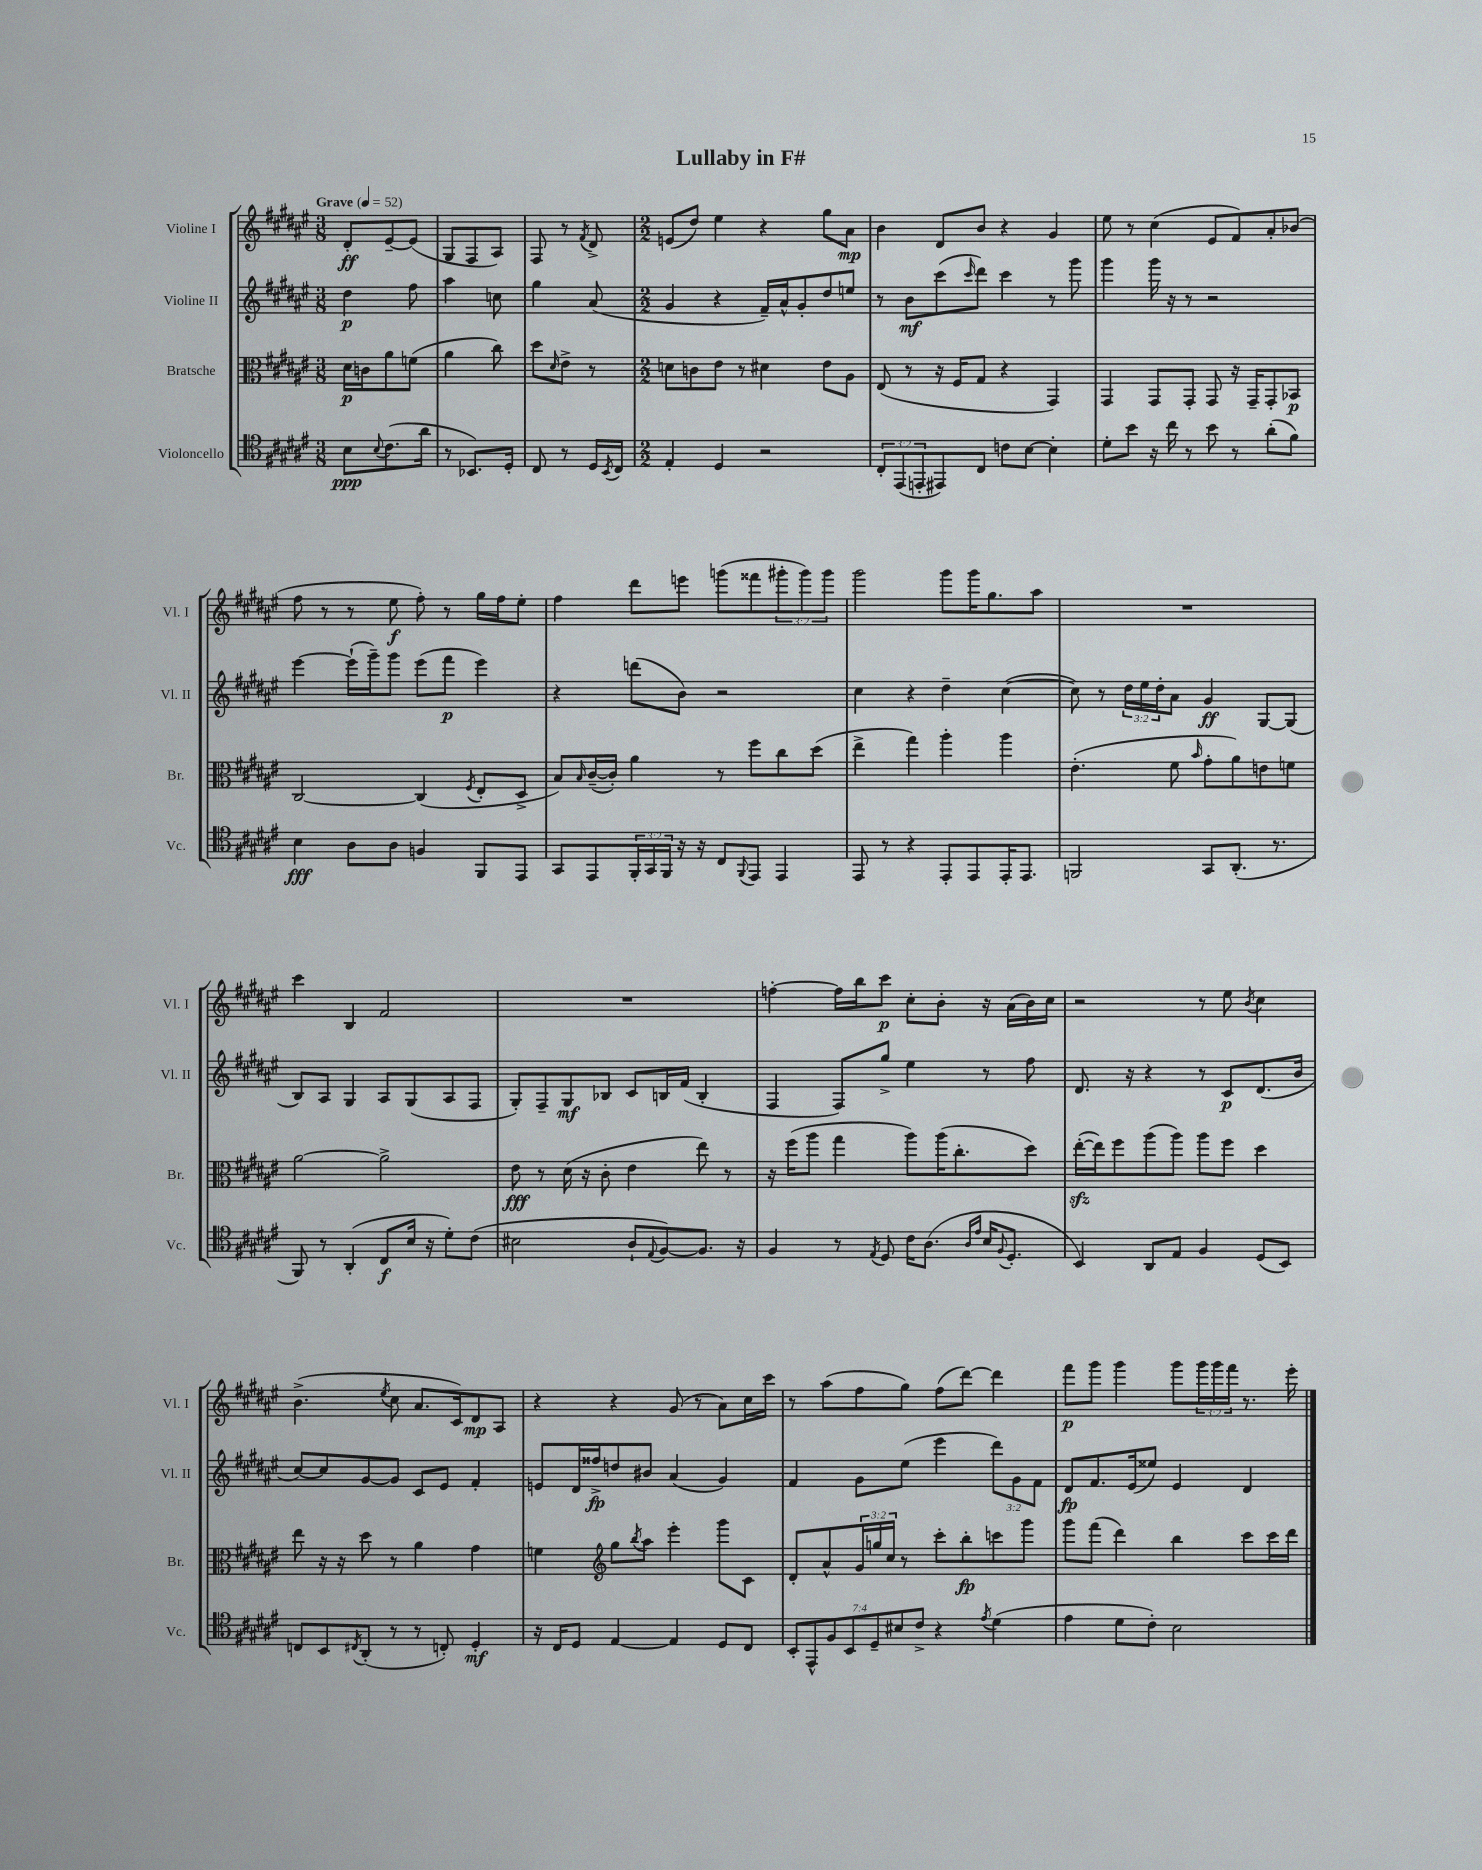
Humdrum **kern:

**kern	**dynam	**kern	**dynam	**kern	**dynam	**kern	**dynam
*part4	*part4	*part3	*part3	*part2	*part2	*part1	*part1
*staff4	*staff4	*staff3	*staff3	*staff2	*staff2	*staff1	*staff1
*I"Violoncello	*	*I"Bratsche	*	*I"Violine II	*	*I"Violine I	*
*I'Vc.	*	*I'Br.	*	*I'Vl. II	*	*I'Vl. I	*
*clefC4	*	*clefC3	*	*clefG2	*	*clefG2	*
*k[f#c#g#d#a#e#]	*	*k[f#c#g#d#a#e#]	*	*k[f#c#g#d#a#e#]	*	*k[f#c#g#d#a#e#]	*
*M3/8	*	*M3/8	*	*M3/8	*	*M3/8	*
*MM52	*	*MM52	*	*MM52	*	*MM52	*
=1	=1	=1	=1	=1	=1	=1	=1
!	!	!	!	!	!	!LO:TX:a:B:t=Grave	!
8B\L	ppp	16d#\LL	p	4dd#\	p	8d#'/L	ff
.	.	16cn\J	.	.	.	.	.
8qqB/	.	.	.	.	.	.	.
(8.c#\	.	8a#\	.	.	.	[8e#~/	.
.	.	(8fn\J	.	8ff#\	.	(8e#/J]	.
16a#\Jk	.	.	.	.	.	.	.
=2	=2	=2	=2	=2	=2	=2	=2
8r	.	4a#\	.	4aa#\	.	8G#/L	.
8.BB-X/L)	.	.	.	.	.	8F#/	.
.	.	8cc#\)	.	8ccn\	.	8A#/J)	.
16D#'/Jk	.	.	.	.	.	.	.
=3	=3	=3	=3	=3	=3	=3	=3
8C#/	.	8dd#\L	.	4gg#\	.	8F#/	.
.	.	16qqd#/	.	.	.	.	.
8r	.	8e#^\J	.	.	.	8r	.
.	.	.	.	.	.	8qf#/	.
16D#/LL	.	8r	.	(8a#/	.	8d#^/	.
8qBB/	.	.	.	.	.	.	.
16C#/JJ	.	.	.	.	.	.	.
=4	=4	=4	=4	=4	=4	=4	=4
*M2/2	*	*M2/2	*	*M2/2	*	*M2/2	*
4E#'/	.	8dn\L	.	4g#/	.	(8en/L	.
.	.	8cn\	.	.	.	8dd#/J)	.
4D#/	.	8e#\J	.	4r	.	4ee#\	.
.	.	8r	.	.	.	.	.
2r	.	4d#X\	.	16f#~/LL)	.	4r	.
.	.	.	.	16a#^^/J	.	.	.
.	.	.	.	8g#'/	.	.	.
.	.	8e#\L	.	8dd#/	.	8gg#\L	.
.	.	8A#\J	.	8een/J	.	8a#\J	mp
=5	=5	=5	=5	=5	=5	=5	=5
12C#'/L	.	(8E#/	.	8r	.	4b\	.
(12EE#/	.	.	.	.	.	.	.
.	.	8r	.	8b\L	mf	.	.
12EEn'/	.	.	.	.	.	.	.
8EE#X/)	.	16r	.	(8ccc#\	.	8d#/L	.
.	.	16F#/KL	.	.	.	.	.
.	.	.	.	16qqccc#/	.	.	.
8C#/J	.	8G#/J	.	8ddd#\J)	.	8b/J	.
8cn\L	.	4r	.	4ccc#\	.	4r	.
[8B\J	.	.	.	.	.	.	.
4B'\]	.	4GG#/)	.	8r	.	4g#/	.
.	.	.	.	8ggg#\	.	.	.
=6	=6	=6	=6	=6	=6	=6	=6
8d#'\L	.	4GG#/	.	4ggg#\	.	8ee#\	.
8b\J	.	.	.	.	.	8r	.
16r	.	8GG#/L	.	16ggg#\	.	(4cc#\	.
16cc#\	.	.	.	16r	.	.	.
8r	.	8GG#'/J	.	8r	.	.	.
8b\	.	8GG#/	.	2r	.	8e#/L	.
8r	.	16r	.	.	.	8f#/)	.
.	.	16GG#~/KL	.	.	.	.	.
(8a#'\L	.	8GG#'/	.	.	.	8a#'/	.
8f#\J)	.	8BB-X/J	p	.	.	(8b-X/J	.
!!LO:LB:g=z
=7	=7	=7	=7	=7	=7	=7	=7
4B\	fff	[2C#/	.	[4eee#\	.	8ff#\	.
.	.	.	.	.	.	8r	.
8A#\L	.	.	.	(16eee#`\LL]	.	8r	.
.	.	.	.	16ggg#~\J)	.	.	.
8A#\J	.	.	.	8ggg#\J	.	8ee#\	f
4Fn/	.	(4C#/]	.	(8eee#\L	.	8ff#'\)	.
.	.	.	.	8fff#\J	p	8r	.
.	.	8qF#/	.	.	.	.	.
8FF#/L	.	8E#'/L	.	4eee#\)	.	16gg#\LL	.
.	.	.	.	.	.	16ff#\J	.
8EE#/J	.	8D#^/J	.	.	.	8ee#'\J	.
=8	=8	=8	=8	=8	=8	=8	=8
8GG#/L	.	8B/L)	.	4r	.	4ff#\	.
.	.	16qqB/	.	.	.	.	.
8EE#/	.	([16c#~/L	.	.	.	.	.
.	.	16c#'/JJ])	.	.	.	.	.
24FF#'/L	.	4a#\	.	(8dddn\L	.	8ddd#\L	.
24GG#/	.	.	.	.	.	.	.
24FF#/JJ	.	.	.	.	.	.	.
16r	.	.	.	8b\J)	.	8eeen\J	.
16r	.	.	.	.	.	.	.
8C#/L	.	8r	.	2r	.	(8gggn\L	.
8qqFF#/	.	.	.	.	.	.	.
8EE#/J	.	8ff#\L	.	.	.	8fff##X\	.
4EE#/	.	8cc#\	.	.	.	12ggg#X'\	.
.	.	.	.	.	.	12ggg#\)	.
.	.	(8dd#\J	.	.	.	.	.
.	.	.	.	.	.	12ggg#\J	.
=9	=9	=9	=9	=9	=9	=9	=9
8EE#/	.	4ee#^\	.	4cc#\	.	2ggg#\	.
8r	.	.	.	.	.	.	.
4r	.	4gg#\)	.	4r	.	.	.
8EE#'/L	.	4aa#'\	.	4dd#~\	.	8ggg#\L	.
8EE#/	.	.	.	.	.	16ggg#\K	.
.	.	.	.	.	.	8.gg#\	.
16EE#'/K	.	4aa#\	.	([4cc#\	.	.	.
8.EE#/J	.	.	.	.	.	.	.
.	.	.	.	.	.	8aa#\J	.
=10	=10	=10	=10	=10	=10	=10	=10
2FFn/	.	(4.e#'\	.	8cc#\])	.	1r	.
.	.	.	.	8r	.	.	.
.	.	.	.	24dd#\LL	.	.	.
.	.	.	.	24ee#\	.	.	.
.	.	.	.	24dd#'\J	.	.	.
.	.	8f#\	.	8a#\J	.	.	.
.	.	16qqb/	.	.	.	.	.
8GG#/L	.	8g#'\L	.	4g#/	ff	.	.
(8.AA#'/J	.	8a#\)	.	.	.	.	.
.	.	8en\	.	[8G#/L	.	.	.
8.r	.	.	.	.	.	.	.
.	.	8fn\J	.	(8G#/J]	.	.	.
!!LO:LB:g=z
=11	=11	=11	=11	=11	=11	=11	=11
8FF#/)	.	[2a#\	.	8B/L)	.	4ccc#\	.
8r	.	.	.	8A#/J	.	.	.
(4AA#'/	.	.	.	4G#/	.	4B/	.
8C#/L	f	2a#^\]	.	8A#/L	.	2f#/	.
16B/Jk	.	.	.	(8G#/	.	.	.
16r	.	.	.	.	.	.	.
8d#'\L)	.	.	.	8A#/	.	.	.
(8c#\J	.	.	.	8F#/J	.	.	.
=12	=12	=12	=12	=12	=12	=12	=12
2B#X\	.	8e#\	fff	8G#'/L)	.	1r	.
.	.	8r	.	8F#~/	.	.	.
.	.	(16d#\	.	8G#/	mf	.	.
.	.	16r	.	.	.	.	.
.	.	8c#'\	.	8B-X/J	.	.	.
8A#`/L	.	4e#\	.	8c#/L	.	.	.
8qqE#/	.	.	.	.	.	.	.
[8F#/)	.	.	.	16Bn/L	.	.	.
.	.	.	.	(16f#/JJ	.	.	.
8.F#/J]	.	8ee#\)	.	4B'/	.	.	.
.	.	8r	.	.	.	.	.
16r	.	.	.	.	.	.	.
=13	=13	=13	=13	=13	=13	=13	=13
4F#/	.	16r	.	4F#/	.	[4ffn'\	.
.	.	(16ff#\KL	.	.	.	.	.
.	.	8aa#\J	.	.	.	.	.
8r	.	4gg#\	.	8F#/L)	.	16ff\LL]	.
.	.	.	.	.	.	16bb\J	.
8qE#/	.	.	.	.	.	.	.
8D#/	.	.	.	8gg#^/J	.	8ccc#\J	p
16c#\KL	.	8aa#\L)	.	4ee#\	.	8cc#'\L	.
(8.A#\J	.	.	.	.	.	.	.
.	.	(16aa#\K	.	.	.	8b'\J	.
.	.	8.cc#'\	.	.	.	.	.
16qqA#/LL	.	.	.	.	.	.	.
16qqe#/JJ	.	.	.	.	.	.	.
16B/KL	.	.	.	8r	.	16r	.
8qqF#/	.	.	.	.	.	.	.
8.D#'/J	.	.	.	.	.	(16a#\LL	.
.	.	8dd#\J)	.	8ff#\	.	16b\)	.
.	.	.	.	.	.	16cc#\JJ	.
=14	=14	=14	=14	=14	=14	=14	=14
4BB/)	.	([16ee#zz'\LL	.	8.d#/	.	2r	.
.	.	16ee#\J])	.	.	.	.	.
.	.	8ff#\	.	.	.	.	.
.	.	.	.	16r	.	.	.
8AA#/L	.	(8aa#\	.	4r	.	.	.
8E#/J	.	8aa#\J)	.	.	.	.	.
4F#/	.	8aa#\L	.	8r	.	8r	.
.	.	8ff#\J	.	8c#/L	p	8ee#\	.
.	.	.	.	.	.	8qb/	.
(8D#/L	.	4dd#\	.	(8.d#/	.	4cc#\	.
8BB/J)	.	.	.	.	.	.	.
.	.	.	.	16b/Jk	.	.	.
!!LO:LB:g=z
=15	=15	=15	=15	=15	=15	=15	=15
8Cn/L	.	8ee#\	.	[8cc#/L)	.	(4.b^\	.
8BB/	.	16r	.	8cc#/]	.	.	.
.	.	16r	.	.	.	.	.
8qC#X/	.	.	.	.	.	.	.
(8AA#'/J	.	8dd#\	.	[8g#/	.	.	.
.	.	.	.	.	.	8qee#/	.
8r	.	8r	.	8g#/J]	.	8cc#\	.
8r	.	4a#\	.	8c#/L	.	8.a#/L	.
8Cn'/)	.	.	.	8e#/J	.	.	.
.	.	.	.	.	.	16c#/k)	.
4D#'/	mf	4g#\	.	4f#'/	.	8d#/	mp
.	.	.	.	.	.	8A#/J	.
=16	=16	=16	=16	=16	=16	=16	=16
16r	.	4fn\	.	8en/L	.	4r	.
16C#/KL	.	.	.	.	.	.	.
8D#/J	.	.	.	16d#/L	.	.	.
.	.	.	.	16ff##X^/J	fp	.	.
*	*	*clefG2	*	*	*	*	*
[4E#/	.	8gg#\L	.	8ddn/	.	4r	.
.	.	8qbb/	.	.	.	.	.
.	.	8aa#\J	.	8b#X/J	.	.	.
4E#/]	.	4eee#'\	.	(4a#/	.	(8g#/	.
.	.	.	.	.	.	8r	.
8D#/L	.	8ggg#\L	.	4g#/)	.	8a#\L)	.
8C#/J	.	8c#\J	.	.	.	16cc#\L	.
.	.	.	.	.	.	16ccc#\JJ	.
=17	=17	=17	=17	=17	=17	=17	=17
14BB'/L	.	8d#'/L	.	4f#/	.	8r	.
14EE#^^/	.	.	.	.	.	.	.
.	.	8a#^^/	.	.	.	(8aa#\L	.
14F#/	.	.	.	.	.	.	.
14BB/	.	.	.	.	.	.	.
.	.	24g#/L	.	8g#\L	.	8ff#\	.
14D#~/	.	.	.	.	.	.	.
.	.	24ggn/	.	.	.	.	.
.	.	24cc#/JJ	.	.	.	.	.
14B#X/	.	.	.	.	.	.	.
.	.	8r	.	(8ee#\J	.	8gg#\J)	.
14c#^/J	.	.	.	.	.	.	.
4r	.	8ccc#'\L	.	4eee#\	.	(8ff#\L	.
.	.	8bb'\	fp	.	.	[8ddd#\J)	.
8qe#/	.	.	.	.	.	.	.
(4d#\	.	8cccn\	.	12ddd#\L)	.	4ddd#\]	.
.	.	.	.	12g#\	.	.	.
.	.	8ggg#\J	.	.	.	.	.
.	.	.	.	12f#\J	.	.	.
=18	=18	=18	=18	=18	=18	=18	=18
4e#\	.	8ggg#\L	.	8d#/L	fp	8fff#\L	p
.	.	(8fff#\J	.	8.f#/	.	8ggg#\J	.
8d#\L	.	4ddd#\)	.	.	.	4ggg#\	.
.	.	.	.	(16e#/k	.	.	.
8c#'\J)	.	.	.	8ee##X/J)	.	.	.
2B\	.	4bb\	.	4e#/	.	8ggg#\L	.
.	.	.	.	.	.	24ggg#\L	.
.	.	.	.	.	.	24ggg#\	.
.	.	.	.	.	.	24fff#\JJ	.
.	.	8ccc#\L	.	4d#/	.	8.r	.
.	.	16ccc#\L	.	.	.	.	.
.	.	16ddd#\JJ	.	.	.	16eee#'\	.
==	==	==	==	==	==	==	==
*-	*-	*-	*-	*-	*-	*-	*-
